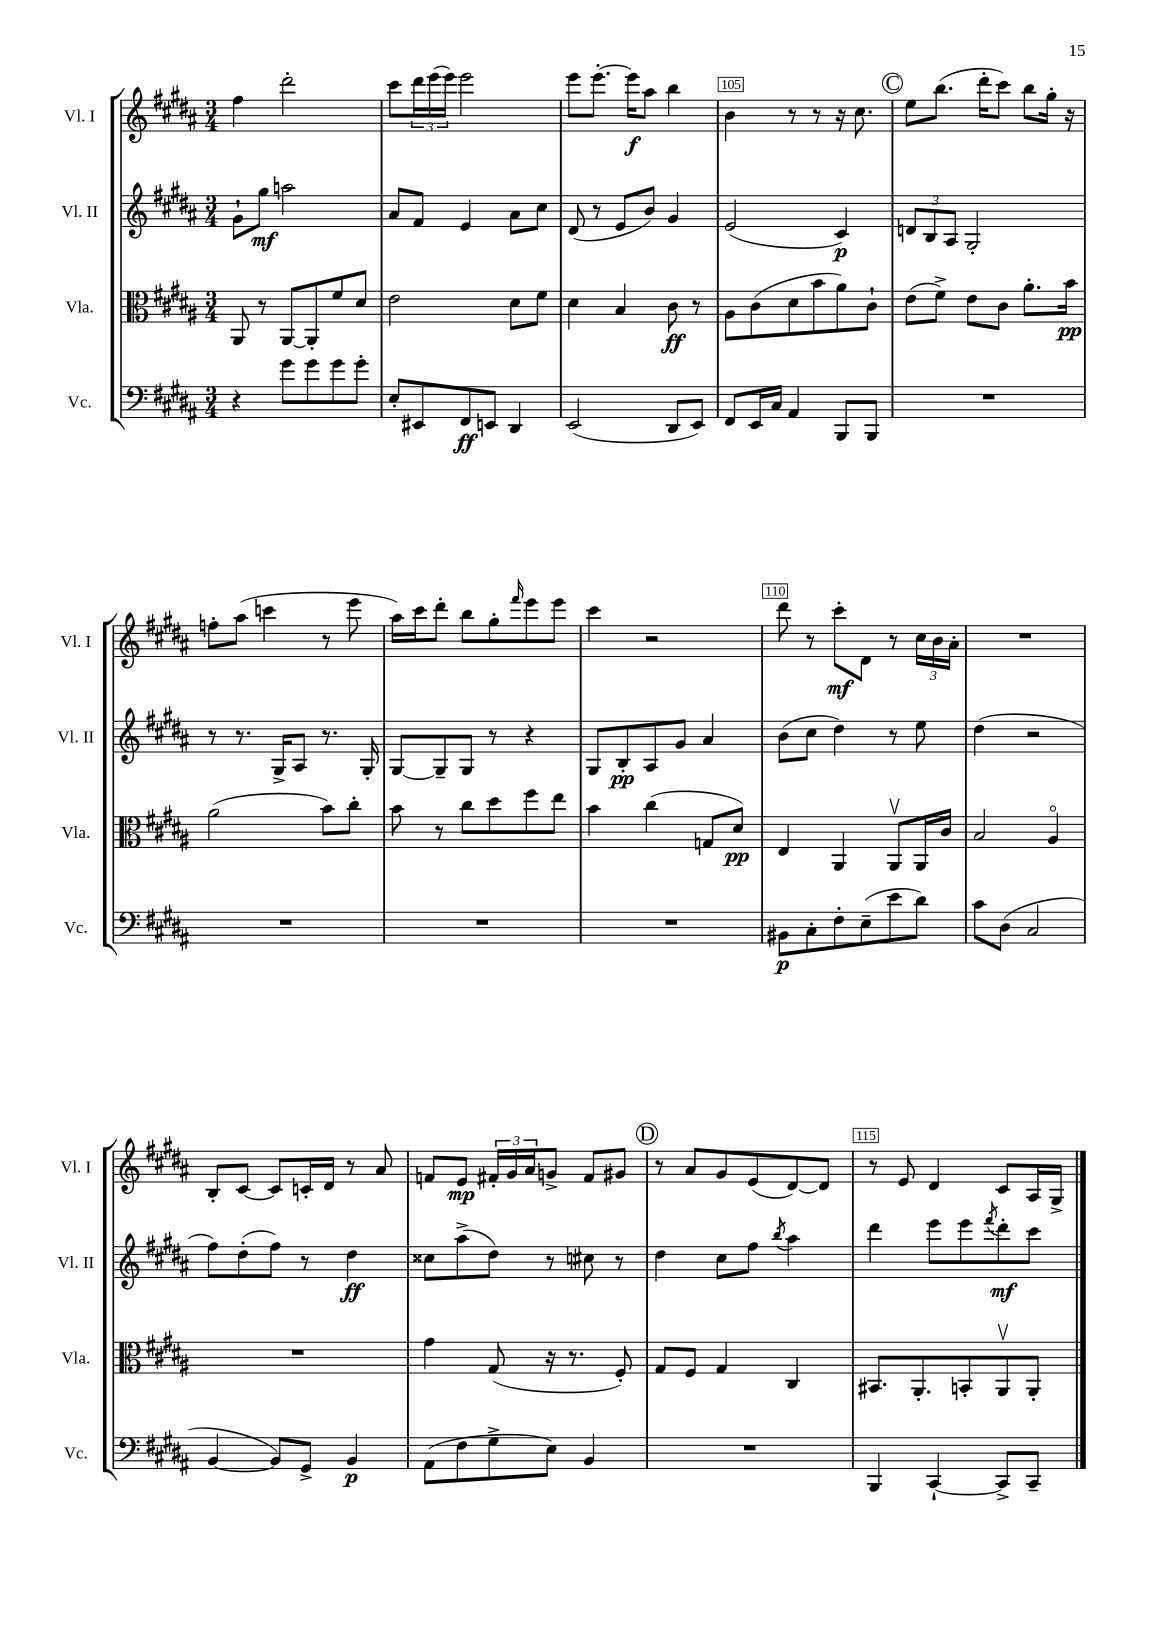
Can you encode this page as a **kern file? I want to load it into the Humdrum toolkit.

**kern	**kern	**kern	**kern
*staff4	*staff3	*staff2	*staff1
*clefF4	*clefC3	*clefG2	*clefG2
*k[f#c#g#d#a#]	*k[f#c#g#d#a#]	*k[f#c#g#d#a#]	*k[f#c#g#d#a#]
*M3/4	*M3/4	*M3/4	*M3/4
4r	8AA#	8g#`	4ff#
.	8r	8gg#	.
8g#	[8AA#	2aa	2ddd#'
8g#	8AA#']	.	.
8g#	8f#	.	.
8g#'	8d#	.	.
=	=	=	=
8E'	2e	8a#	8ccc#
8EE#	.	8f#	24ddd#
.	.	.	(24eee
.	.	.	24eee)
8FF#	.	4e	2eee
8EE	.	.	.
4DD#	8d#	8a#	.
.	8f#	8cc#	.
=	=	=	=
(2EE	4d#	(8d#	8eee
.	.	8r	[8.eee'
.	4B	8e	.
.	.	.	16eee]
.	.	8b)	8aa#
8DD#	8c#	4g#	4bb
8EE)	8r	.	.
=	=	=	=
8FF#	8A#	(2e	4b
16EE	(8c#	.	.
16C#	.	.	.
4AA#	8d#	.	8r
.	8b	.	8r
8BBB	8a#)	4c#)	16r
.	.	.	8.cc#
8BBB	8c#`	.	.
=	=	=	=
2.r	(8e	12d	8ee
.	.	12B	.
.	8f#^)	.	(8.bb
.	.	12A#	.
.	8e	2G#'	.
.	.	.	16ddd#'
.	8c#	.	8ccc#)
.	8.a#'	.	8bb
.	.	.	16gg#'
.	16b	.	16r
=	=	=	=
2.r	(2a#	8r	8ff'
.	.	8.r	(8aa#
.	.	.	4ccc
.	.	16G#^	.
.	.	8A#	.
.	8b)	8.r	8r
.	8cc#'	.	8eee
.	.	16G#'	.
=	=	=	=
2.r	8b	[8G#	16aa#)
.	.	.	16ccc#
.	8r	8G#~]	8ddd#'
.	8cc#	8G#	8bb
.	8dd#	8r	8gg#'
.	.	.	16qqfff#
.	8ff#	4r	8eee
.	8ee	.	8eee
=	=	=	=
2.r	4b	8G#	4ccc#
.	.	8B'	.
.	(4cc#	8A#	2r
.	.	8g#	.
.	8G	4a#	.
.	8d#)	.	.
=	=	=	=
8BB#	4E	(8b	8ddd#
8C#'	.	8cc#	8r
8F#'	4AA#	4dd#)	8ccc#'
(8E~	.	.	8d#
8e	8AA#v	8r	8r
8d#)	16AA#	8ee	24cc#
.	.	.	24b
.	16c#	.	.
.	.	.	24a#'
=	=	=	=
8c#	2B	(4dd#	2.r
(8D#	.	.	.
2C#	.	2r	.
.	4A#o	.	.
=	=	=	=
[4BB	2.r	8ff#)	8B'
.	.	(8dd#'	[8c#
8BB])	.	8ff#)	8c#]
8GG#^	.	8r	16c'
.	.	.	16d#
4BB	.	4dd#	8r
.	.	.	8a#
=	=	=	=
(8AA#	4g#	8cc##	8f
8F#	.	(8aa#^	8e
8G#^	(8G#	8dd#)	24f#'
.	.	.	24g#
.	.	.	24a#
8E)	16r	8r	8g^
.	8.r	.	.
4BB	.	8cc#	8f#
.	8F#')	8r	8g#
=	=	=	=
2.r	8G#	4dd#	8r
.	8F#	.	8a#
.	4G#	8cc#	8g#
.	.	8ff#	(8e
.	.	8qbb	.
.	4C#	4aa#	[8d#)
.	.	.	8d#]
=	=	=	=
4BBB	8.BB#	4ddd#	8r
.	.	.	8e
.	8.AA#'	.	.
[4CC#`	.	8eee	4d#
.	8BB'	8eee	.
.	.	8qfff#	.
8CC#^]	8AA#v	8ddd#'	8c#
8CC#~	8AA#'	8ccc#	16A#
.	.	.	16G#^
==	==	==	==
*-	*-	*-	*-
